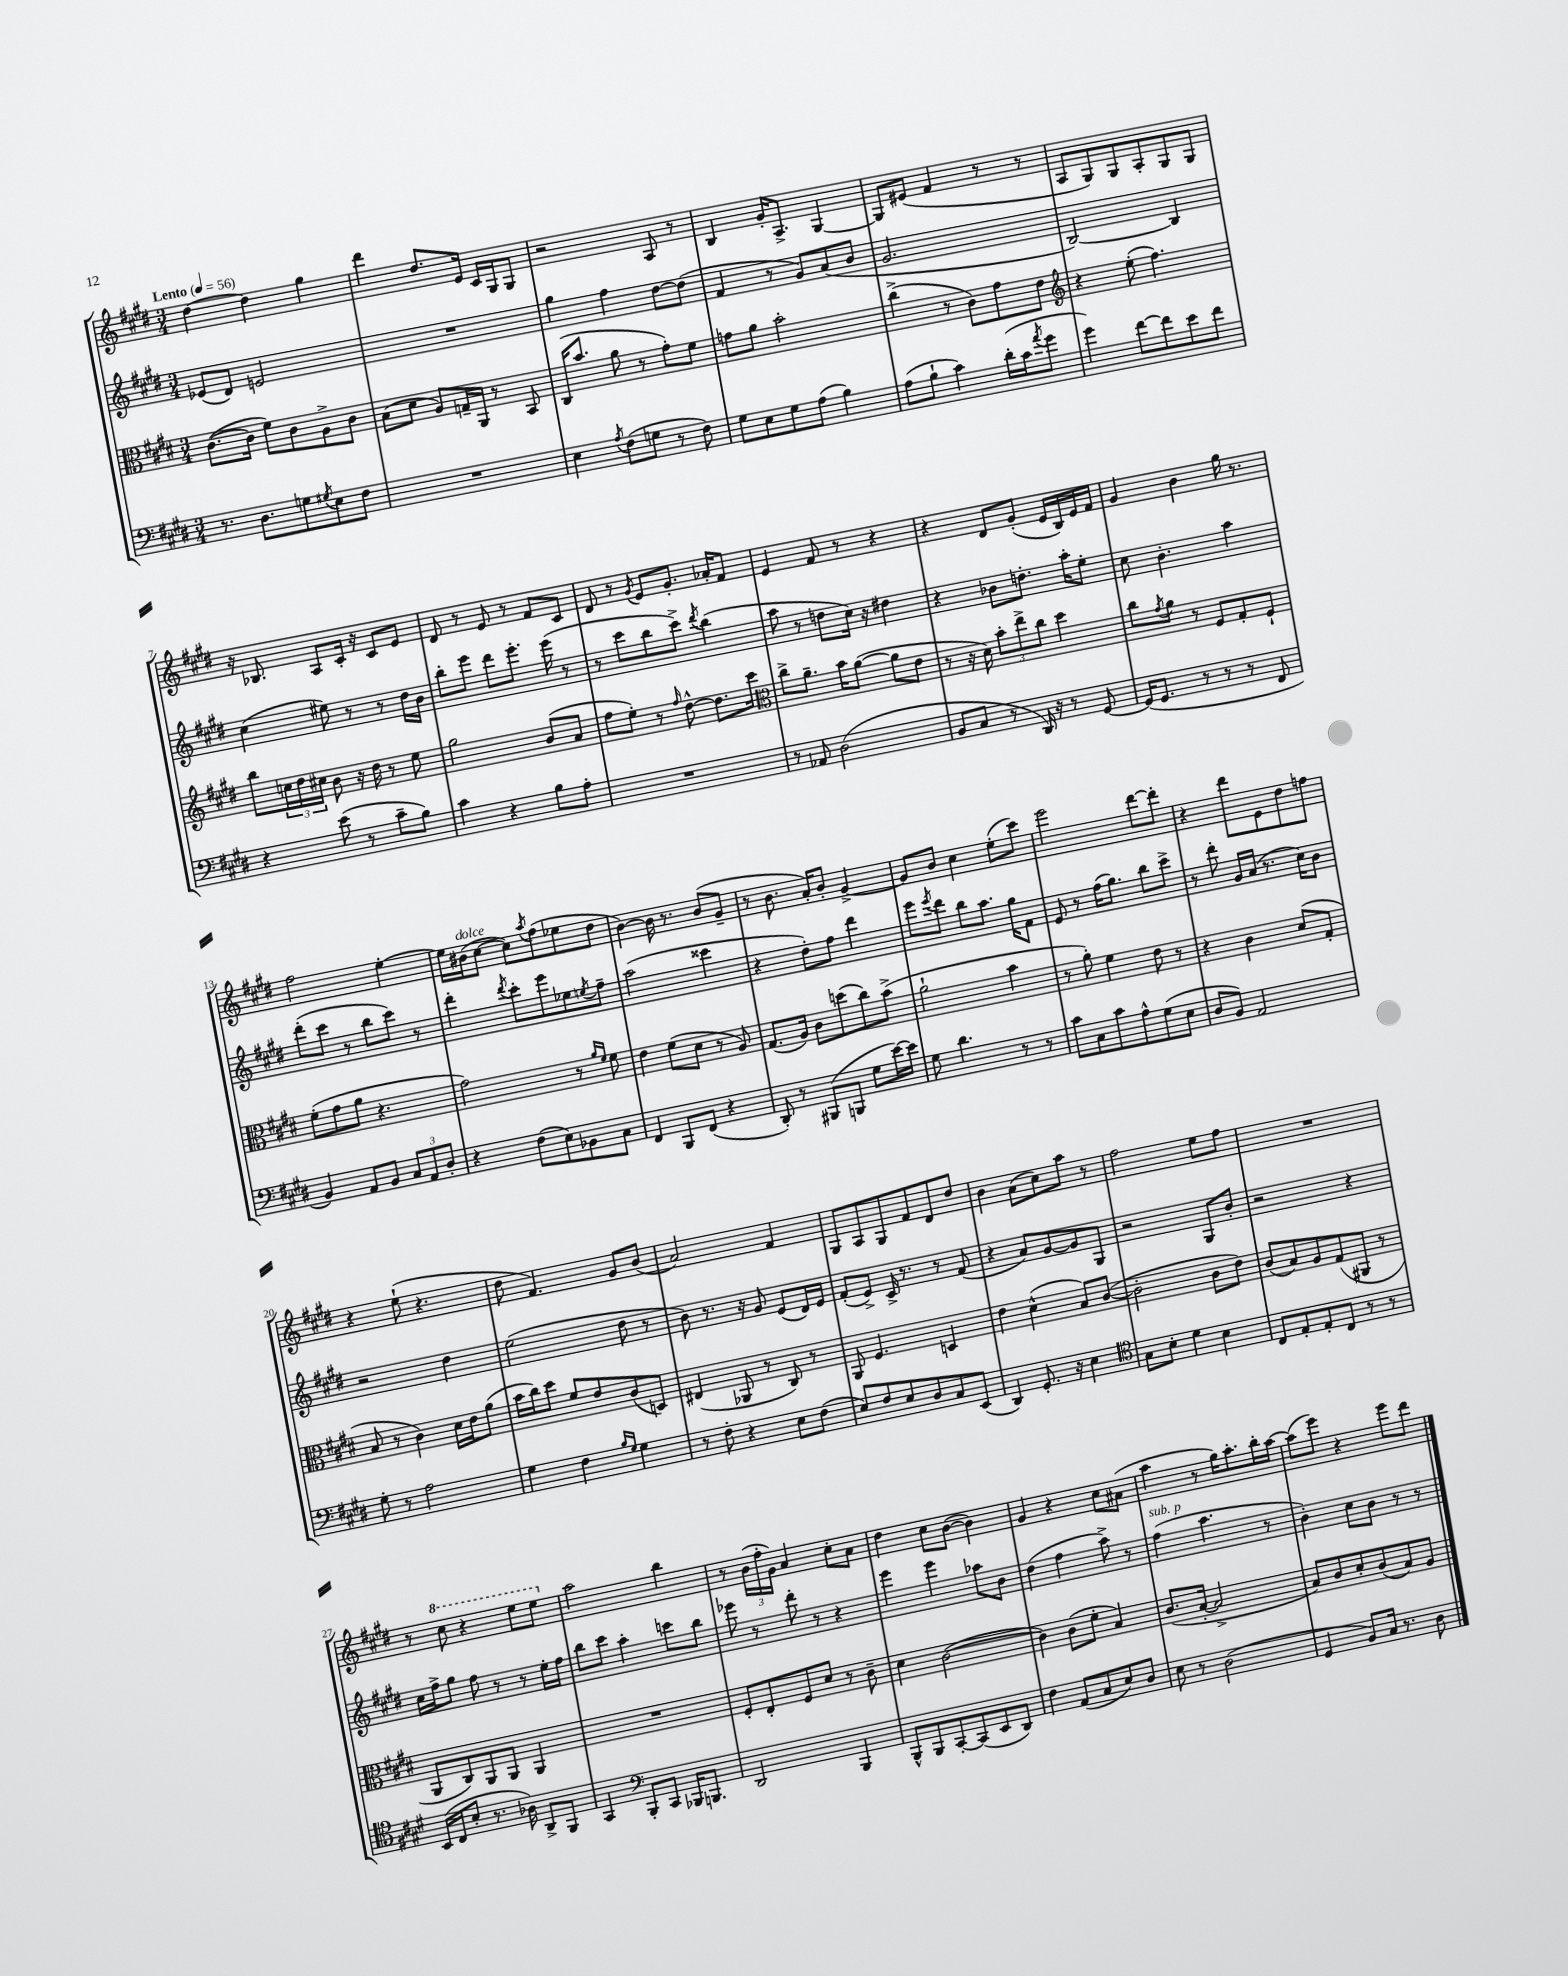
<<
\new StaffGroup <<
\new Staff = "s0" {
    \clef treble \key e \major \numericTimeSignature \time 3/4 \tempo "Lento" 4 = 56
    dis''4~ dis''4 gis''4 |
    dis'''4 dis''8. e'16 cis'16 gis16 gis8 |
    r2 a8 r8 |
    b4 gis'16-. a8.-> gis4~ |
    gis8 eis'8( fis'4 r8 r8 |
    a8 gis8) gis8 a8-. gis8 gis8 |
    r16 bes8. a8 cis'16-. r16 cis'8 e'8 |
    dis'8 r8 e'8 r8 fis'8 cis'8 |
    dis'8 r8 \acciaccatura { gis'8 } e'8 gis'8.-. aes'16-. fis'8 |
    e'4 fis'8 r8 r4 |
    r4 dis'8 gis'8-.( e'16 b16) e'16 fis'16 |
    gis'4 b'4 gis''16 r8. |
    fis''2 e''4~-. |
    e''16 bis'16^\markup { \italic "dolce" }( cis''8~ cis''8) \acciaccatura { a''8 } fis''8( ees''8 dis''8 |
    b'4~) b'16 r8. b'8( gis'8-- |
    r8 b'8. a'16-.) b'8-. gis'4~-> |
    gis'8 b'8 cis''4 e''8-.( cis'''8) |
    e'''2 dis'''8~ dis'''8-. |
    r4 dis'''8 e'8 dis''8 f''8 |
    r4 e''8-!( r4. |
    dis''8 fis'4.) gis'8 b'8( |
    a'2) fis'4 |
    gis8 a8 gis8 fis'8 dis'8 dis''8 |
    b'4 a'8( cis''8) a''8 r8 |
    fis''2 e''8 fis''8 |
    R2. |
    r8 \ottava #1 cis'''8 r4 e'''8 e'''8 \ottava #0 |
    a''2 b''4 |
    r8 \tuplet 3/2 { b'16( fis''16-. gis'16) } a'4 cis''8-. a'8 |
    dis''4 cis''8 b'8~( b'4) |
    gis'4 r4 cis''8 ais'8( |
    a''4 r8 gis''16) a''8.-. b''16-. a''16~ |
    a''8( e'''8) r4 e'''8 dis'''8 \bar "|." |
}
\new Staff = "s1" {
    \clef treble \key e \major \numericTimeSignature \time 3/4
    ees'8( dis'8) e'2 |
    R2. |
    gis''4 fis''4 dis''8~ dis''8( |
    fis'4 r8 gis'8) a'8( b'8 |
    gis'2. |
    b2~) b4 |
    cis''4( eis''8) r8 r8 dis''16 b'16 |
    b''8-. e'''8 dis'''8 e'''8.-. e'''16( r8 |
    r8 cis'''8 b''8 cis'''8->) \acciaccatura { dis'''8 } b''4( |
    a''8 r8 d''8 cis''16) r16 dis''4 |
    r4 bes'8 d''8.-. a''16-. e''8-. |
    cis''8 b'4.-. a''4 |
    dis'''8-.( cis'''8 r8 b''8 cis'''8) r8 |
    dis'''4-. \acciaccatura { dis'''8 } cis'''8-. e'''8 ees''8 \acciaccatura { e''8 } fis''8-- |
    a''2( cisis'''4 |
    r4 dis''8-.) fis''8 dis'''4 |
    e'''8 \acciaccatura { e'''8 } dis'''8 b''8 a''8. gis''16 fis'8 |
    e'8 r8 fis''16( gis''8.) b''8 cis'''8-> |
    r8 dis'''8-. gis'16 a'16( r8. cis''16) b'8 |
    r2 dis''4 |
    e''2( dis''8 r8 |
    b'8) r8. r16 gis'8 e'8( dis'16) e'16 |
    fis'8-.( e'8->) cis'16-> r8. r8 fis'8( |
    r4 a'8) gis'8~ gis'8 gis8 |
    r2 gis8 b'8-. |
    r2 r4 |
    cis''16 fis''16-> gis''8 fis''8 r8 r8 e''16-. fis''16 |
    b''8 cis'''8 a''4-. c'''8 b''8 |
    ees'''8 r8 dis'''8-. r8 r4 |
    e'''4 e'''4 aes''8 b'8 |
    dis''4( fis''4 a''8->) r8 |
    fis''4^\markup { \italic "sub. p" }( a''4. r8 |
    b'4-.) cis''8 b'8 r8 r8 \bar "|." |
}
\new Staff = "s2" {
    \clef alto \key e \major \numericTimeSignature \time 3/4
    cis'8.~( cis'16 fis'8) cis'8 a8-> cis'8 |
    b8( dis'8 a8) g16-- a,16 r8 b,8 |
    cis16( b'8. a'8 r8 gis'8-.) fis'8 |
    g'8 a'8 b'2-. |
    cis''4->( r8 cis'8) gis'8 e'8 |
    \clef treble r4 e''8-.( fis''4.) |
    b''8 \tuplet 3/2 { c''16 dis''16 cis''16 } b'8 r16 dis''16 r8 e''8 |
    gis''2 b'8( a'8 |
    fis''8 e''8-.) r8 \grace { fis''16 } dis''8~-^ dis''8. cis'''16 |
    \clef alto cis''8-> a'8.-- b'16 a'8~( a'8 e'8 |
    r8 r16 dis'16) \tuplet 3/2 { b'8-. e''8-> cis''8 } dis''4 |
    cis''8 \acciaccatura { gis'8 } a'8 r8 fis8 gis8-. fis8-! |
    fis'8-.( gis'8 a'8 r4. |
    gis'2) r8 \grace { a'16 fis'16 } fis'8 |
    e'4 fis'8( dis'8 r8 a8) |
    gis8.( a16) cis'8 d''8( cis''8) b'8->( |
    a'2-! b'4 |
    r8 a'8-.) fis'4 e'8 r8 |
    r4 cis'4 dis'8( gis8-. |
    b8 r8 cis'4) dis'16 e'16 a'8( |
    b'16 cis''16) dis''8 fis'8 e'8 cis'8( d8) |
    eis4( aes,8 r8 cis8) r8 |
    a,8 fis4. d4 |
    e'4 dis'4-^( b8) cis'8~( |
    cis'2-. cis'8 e'8) |
    cis'8( b8) a8 gis8( ais,8 r8 |
    a,8 cis8) a,8 a,8 a,4 |
    R2. |
    fis8-. e8-. fis8 dis'8 r8 cis'8-- |
    dis'4 cis'2~( |
    cis'4) cis'8( fis'8-. b4) |
    cis'8.( b16~-. b2-> |
    b8) cis'8 dis'8-. cis'8( b8) a8 \bar "|." |
}
\new Staff = "s3" {
    \clef bass \key e \major \numericTimeSignature \time 3/4
    r8. dis8. g8 \acciaccatura { gis8 } e8 fis8 |
    R2. |
    e4 \acciaccatura { a8 } fis8( g8 r8 fis8) |
    gis8 e8 gis8 a8( b4) |
    a8( b8-! cis'4) dis'16-.( cis'16 \acciaccatura { a'8 } gis'8 |
    gis'4) fis'8~ fis'8 e'8 fis'8 |
    r4 e'8( r8 cis'8-- b8) |
    cis'4 r4 b8 a8-. |
    R2. |
    r8 aes,8 dis2( |
    b,8 cis8 r8 dis,16) r16 r8 gis,8~ |
    gis,16( gis,8. r8 r8 r8 fis,8 |
    b,4) a,8 b,8 \tuplet 3/2 { cis8 a,8 dis8-. } |
    r4 fis8( e8) bes,8 cis8 |
    fis,4 b,,8 fis,8( r4 |
    dis,8-.) r8 bis,,8( b,,8 gis8 e'16~) e'16 |
    gis8 dis'4. r8 r8 |
    cis'8 cis8 cis'8 a8-^ gis8( e8 |
    dis8 b,8) a,2 |
    gis8-. r8 a2 |
    gis4 fis4 \grace { b16 gis16 } gis4 |
    r8 fis8-. r4 e8 fis8( |
    e8) fis8 e8 dis8 cis8 e,8( |
    dis,4) gis,8.-. r16 e4 |
    \clef tenor gis8 b8-. dis'4 b4 |
    cis8 e8-. e8-. cis8 r8 r8 |
    b,16( cis16 b8-. r8. aes16) a,8-> fis,8 |
    gis,4 \clef bass b,,8-. cis,8 bes,,16 b,,8. |
    dis,2 b,,4 |
    b,,8-^ b,,8 cis,8~-. cis,8( e,8 dis,8) |
    fis4 a,8( cis8 e8) dis8 |
    e8 r8 dis2( |
    gis,4 b,8) cis16 r8. dis8 \bar "|." |
}
>>
>>
